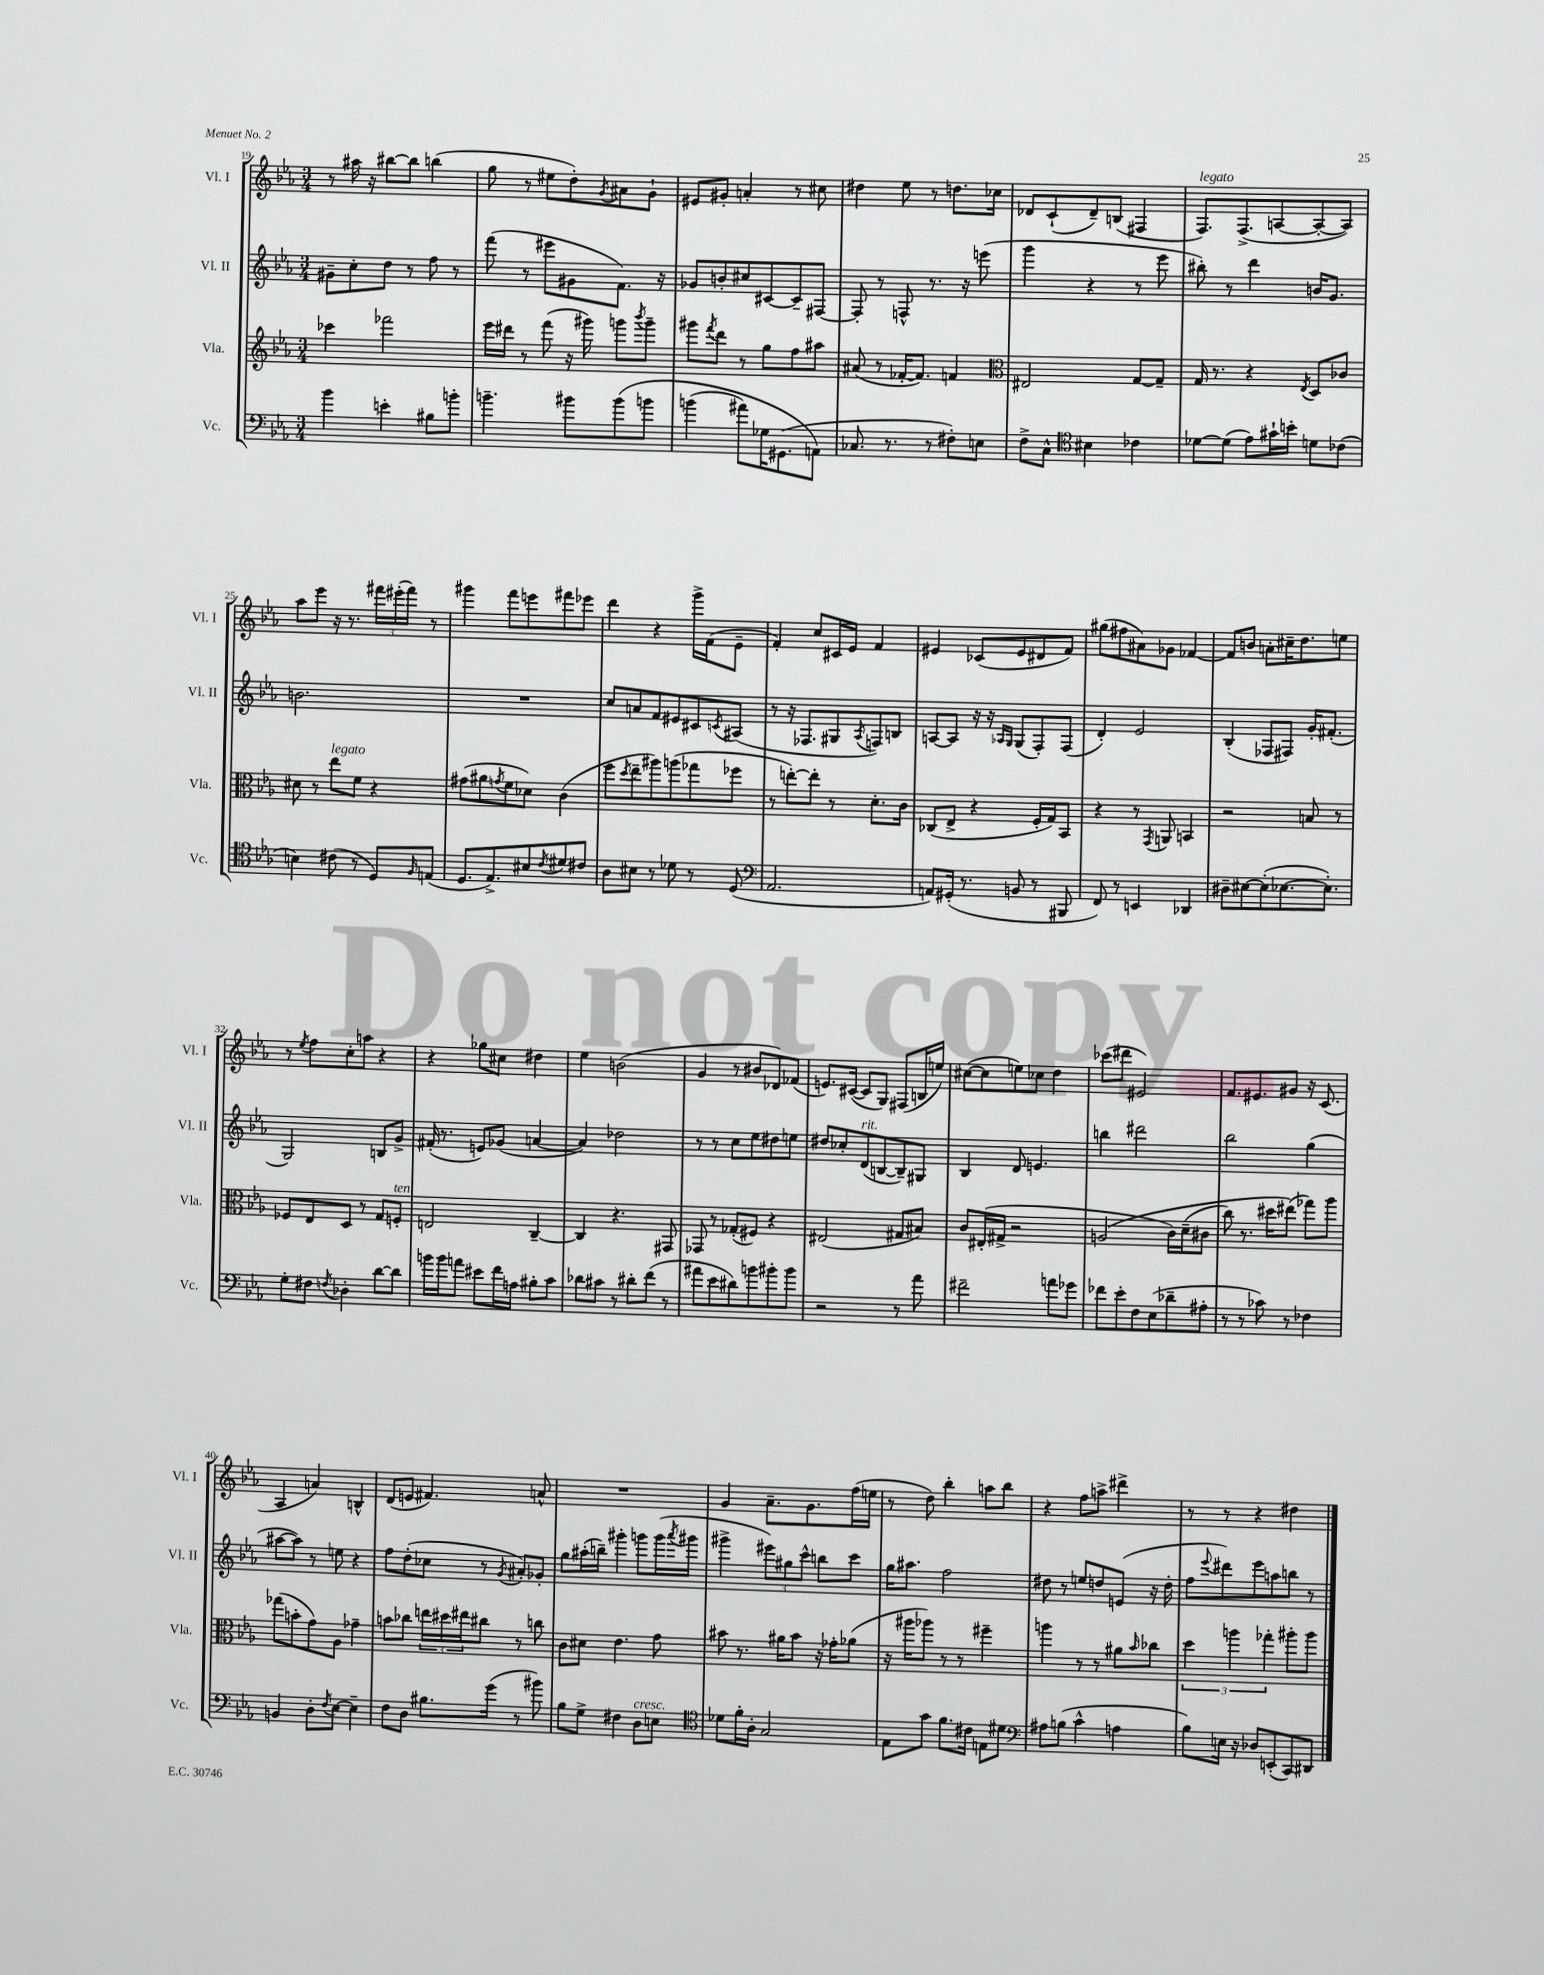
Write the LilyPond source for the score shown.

<<
\new StaffGroup <<
\new Staff = "s0" \with { instrumentName = "Vl. I" shortInstrumentName = "Vl. I" } {
    \clef treble \key ees \major \numericTimeSignature \time 3/4
    r8 ais''16 r16 bis''8~ bis''8 b''4( |
    g''8 r8 eis''8 d''8-.) \acciaccatura { g'8 } ais'8 g'8-! |
    eis'8 gis'8-. a'4-. r8 cis''8 |
    dis''4 ees''8 r8 d''8. ces''16 |
    des'8 c'8-!( des'8--) b8( fis4 |
    f8.^\markup { \italic "legato" }) f8.->( a8~ a8~-. a8) |
    aes''8 ees'''8 r16 r8. \tuplet 3/2 { fis'''16 eis'''16-.( fis'''16) } r8 |
    gis'''4 f'''8 e'''8 fis'''8 ees'''8 |
    d'''4 r4 g'''16-> f'16( ees'8-- |
    f'4-.) c''8 cis'16 ees'16 f'4 |
    eis'4 ces'8( eis'8 dis'8 f'8) |
    gis''8( fis''8 ais'8) ges'8 fes'4~ |
    fes'8 b'8 a'8-. cis''16-- d''8. e''8 |
    r8 \acciaccatura { ees''8 } f''8 c''8-. a''8 r4 |
    r4 ges''8 cis''8 dis''4 |
    ees''4 b'2( |
    g'4 r8 bis'8 des'8) fes'8( |
    e'8.) cis'16~( cis'8 g8) fis8( b16 e''16) |
    cis''8~( cis''8 e''8) ces''8 d''4 |
    ces'''8( dis'''8 eis'2) |
    f'8. eis'8. gis'8 r16 c'8.( |
    aes4 a'4) b4-^ |
    d'8( e'8 fis'4.) a'8-^ |
    R2. |
    g'4 aes'8.-- g'8. f''16( e''16 |
    r8 d''8) bes''4-. a''8 bes''8 |
    r4 f''8 a''8-> dis'''4-> |
    r8 r8 r4 dis''4 \bar "|." |
}
\new Staff = "s1" \with { instrumentName = "Vl. II" shortInstrumentName = "Vl. II" } {
    \clef treble \key ees \major \numericTimeSignature \time 3/4
    gis'8-- c''8-. d''8 r8 f''8 r8 |
    f'''8( r8 eis'''8 gis'8 f'8.) r16 |
    ges'8 b'8-. cis''8 cis'8~ cis'8-- fis8~ |
    fis8-. r8 f8-^ r8. r16 e'''8( |
    g'''4 r4 r8 ees'''8 |
    bis''8-.) r8 d'''4 b'16 g'8. |
    b'2. |
    R2. |
    c''8 a'8 f'8 eis'8 cis'8 \acciaccatura { c'8 } ais8( |
    r8 r16 fes8. gis8 \acciaccatura { aes8 } f8) b8 |
    a8~ a8 r16 r16 \grace { aes16 g16 } g8( f8-.) f8( |
    d'4-.) ees'2 |
    bes4-.( fes8 fis8) g'16-. fis'8.-.( |
    g2) b8 g'8-> |
    fis'16-.( r8. e'8) ges'8( a'4~ |
    a'4) des''2 |
    r8 r8 c''8 ees''8 dis''8 e''8 |
    dis''8 ces''8-. d'8^\markup { \italic "rit." }( b8~ b8--) gis8 |
    bes4 d'8 e'4. |
    b''4 dis'''2 |
    bes''2 g''4( |
    ais''8~ ais''8) r8 e''8 r4 |
    f''8 d''8-.( ces''8 r8 \acciaccatura { g'8 } ais'8-.) ges'8-. |
    g''8 ais''16-.( b''16--) gis'''4-. g'''8 g'''16( \acciaccatura { aes'''8 } gis'''16 |
    gis'''4-> \tuplet 3/2 { eis'''8) gis''8 c'''8-^ } b''8 c'''8 |
    g''16 ais''8. f''2 |
    dis''8 r8 e''8 d''8 e'8( r16 d''16-. |
    f''8 \appoggiatura { ees'''8 } dis'''8) ees'''8 a''8 b''8 r8 \bar "|." |
}
\new Staff = "s2" \with { instrumentName = "Vla." shortInstrumentName = "Vla." } {
    \clef treble \key ees \major \numericTimeSignature \time 3/4
    ces'''4 fes'''2 |
    ees'''16 dis'''16 r8 f'''8( r16 gis'''16) g'''8 \acciaccatura { bes'''8 } g'''8-- |
    gis'''8 \acciaccatura { f'''8 } d'''8 r8 g''8 f''8 ais''8 |
    ais'8( r8 fes'16~-. fes'8.) f'4 |
    \clef alto eis2 g8~ g8-- |
    g16 r8. r4 \acciaccatura { ees8 } d8 ces'8 |
    dis'8 r8 ees''8^\markup { \italic "legato" } f'8 r4 |
    gis'8( ais'8 \acciaccatura { g'8 } f'8 des'8) c'4( |
    f''8 \acciaccatura { d''8 } ees''8-- ais''8) a''8( ges''8 fes''8 |
    r8 e''8~-.) e''8-. r8 d'8.-. c'16 |
    ces8( ees8-> r4 f16-. g16) bes,8 |
    r4 r8 \acciaccatura { g,8 } a,8 b,4 |
    r2 b8 r8 |
    fes8 ees8 d8 r8 g8 f8-.^\markup { \italic "ten." } |
    e2 c4~-- |
    c4 r4. gis,8 |
    ges,8 r8 ges8-.( fis8) r4 |
    eis2( gis8 bis8) |
    c'8 eis16-.( gis16-> r2 |
    a2\( c'16) d'16--( cis'8 |
    c''8) r8. dis''16 eis''8(\) ges''8) aes''8 |
    ges''8( b'8-. g'8) aes8 ges'4-- |
    b'8 ces''8 \tuplet 3/2 { e''16 dis''16 eis''16 } cis''8 r8 c''8 |
    c'8 dis'8 ees'4. g'8 |
    bis'8 r8. ais'16 bis'8 r16 ges'16-. aes'8( |
    r16 ais''16 aes''8) r8 r8 fis''4-- |
    a''4 r8 r8 ais'8 \grace { bes'16 } ces''8 |
    \tuplet 3/2 { d''4 a''4 ges''4-. } ais''8-. ais''8 \bar "|." |
}
\new Staff = "s3" \with { instrumentName = "Vc." shortInstrumentName = "Vc." } {
    \clef bass \key ees \major \numericTimeSignature \time 3/4
    bes'4 e'4-. bis8 b'8-. |
    b'4.-- bis'8 bis'8\( b'8 |
    b'4( ais'8) ges16 gis,8.( a,8\) |
    ces8. r8. r8 fis8-.) e8 |
    f8-> c8-^ \clef tenor bis4 ces'4 |
    des'8~ des'8( ees'8) gis'16-! b'16-. d'8 ces'8( |
    b4) cis'8( r8 d8) \grace { f16 } e8( |
    d8. ees8.->) bis8 \acciaccatura { c'8 } dis'8 cis'8 |
    aes8 bis8 r8 des'8 r8 d8( |
    \clef bass aes,2. |
    a,8) gis,16-.( r8. b,8 r8 bis,,8 |
    f,8) r8 e,4 des,4 |
    dis8-- eis8~ eis8-.( ees8.~ ees8.-.) |
    g8-. fis8 \acciaccatura { f8 } des4-. d'8~ d'8 |
    b'16 b'16 a'8 eis'8 f'16 a16 bis8-. c'8 |
    des'8 cis'8 r8 dis'8-. f'8( r8 |
    ais'8 ees'8 dis'8) b'8 bis'8-. bis'8 |
    r2 r8 aes'8 |
    fis'2-- a'8 ges'8 |
    fes'8 ees'8-. f8 ees8( des'8-- ais8-. |
    r8 r8 ces'8) r8 fes4 |
    b,4 d8-. \acciaccatura { f8 } ees8~ ees4-- |
    f8 d8 bis8. g'16( r8 bis'8) |
    bes8 g8-> fis4 d8^\markup { \italic "cresc." } e8 |
    \clef tenor des'8 f'16-. aes16-. g2 |
    ees8 g'8 f'8. cis'16 e8 dis'8 |
    \clef bass ais8 b8( c'4-^ a4 |
    bes8) e16 r16 des8 e,8-.( c,8) dis,8 \bar "|." |
}
>>
>>
\layout { \context { \Score currentBarNumber = #19 } }
